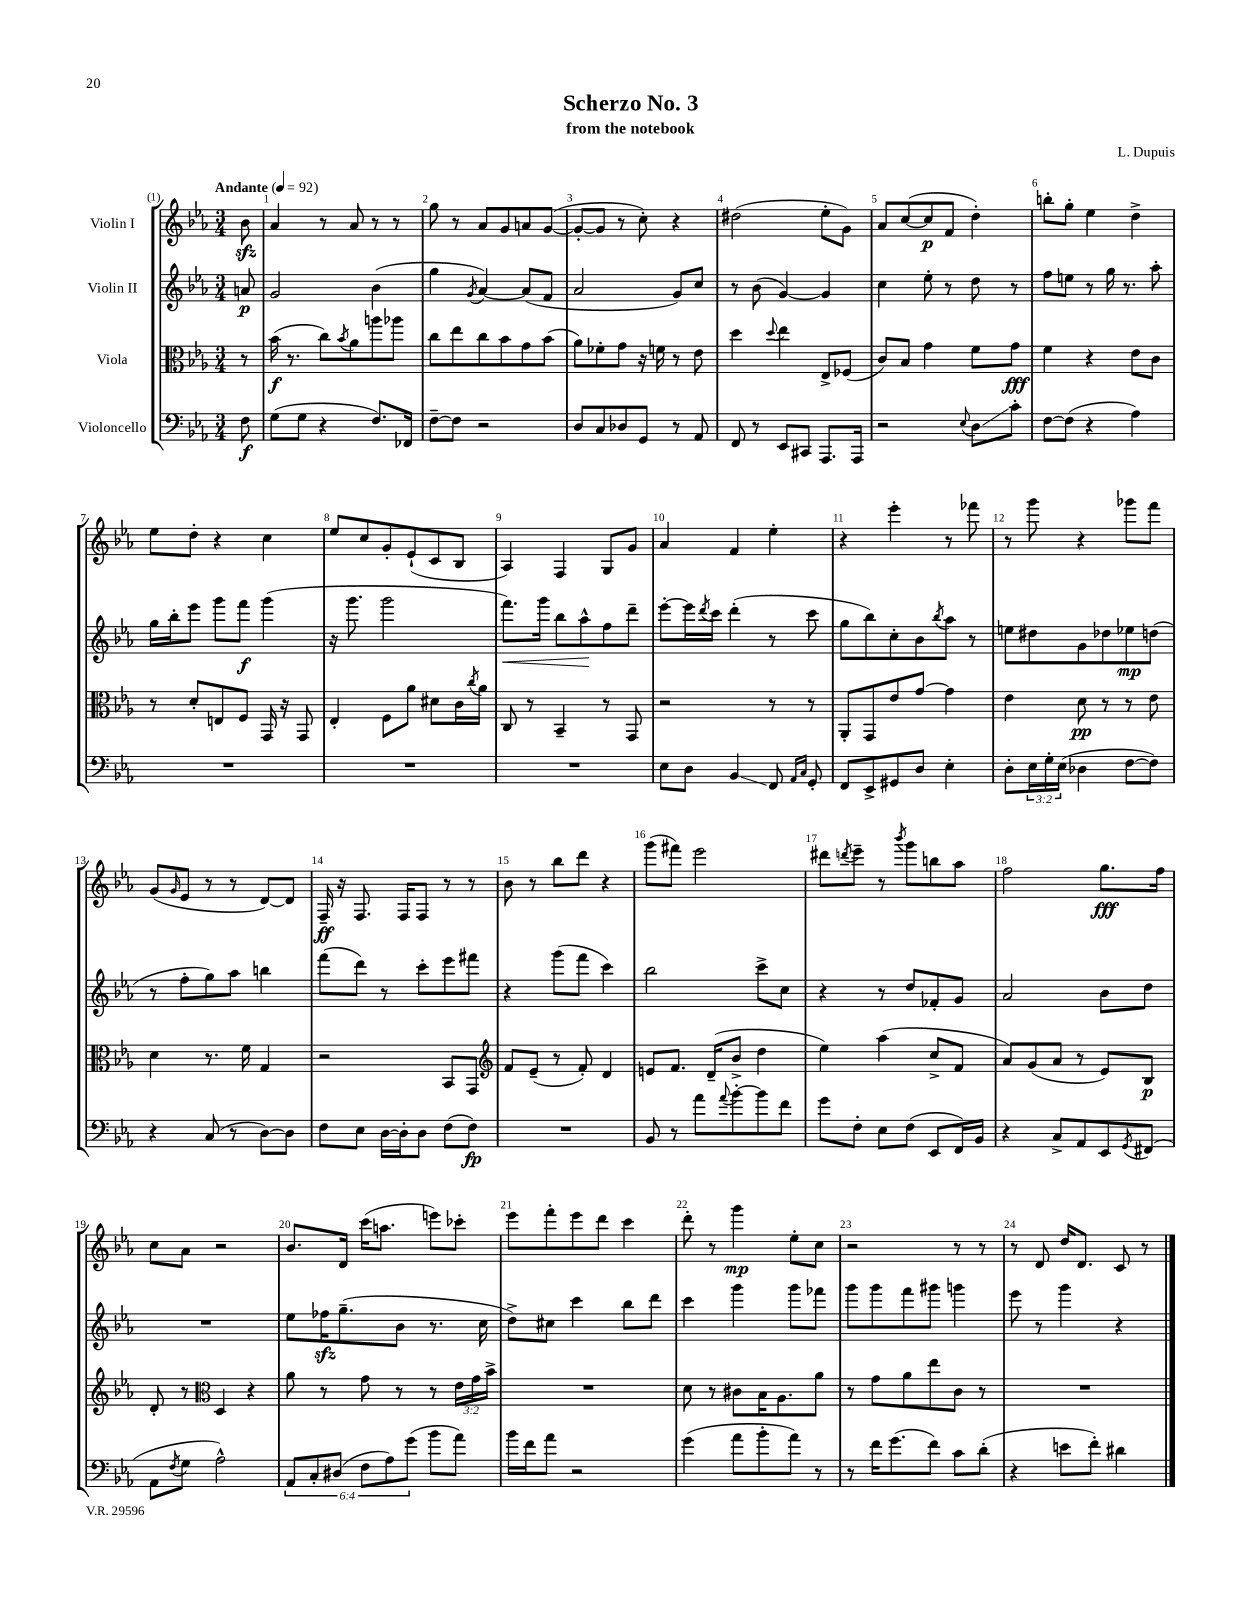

**kern	**kern	**kern	**kern
*staff4	*staff3	*staff2	*staff1
*clefF4	*clefC3	*clefG2	*clefG2
*k[b-e-a-]	*k[b-e-a-]	*k[b-e-a-]	*k[b-e-a-]
*M3/4	*M3/4	*M3/4	*M3/4
*MM92	*MM92	*MM92	*MM92
8F	8r	8a	8b-
=	=	=	=
(8G	(16b-	2g	4a-
.	8.r	.	.
8G	.	.	.
4r	8cc)	.	8r
.	8qb-	.	.
.	8a-	.	8a-
8.F)	8aa	(4b-	8r
.	8aa-	.	8r
16FF-	.	.	.
=	=	=	=
[8F~	8cc	4gg	8gg
8F]	8ee-	.	8r
.	.	8qg	.
2r	8cc	[4a-)	8a-
.	8b-	.	8g
.	8g	(8a-]	8a
.	(8b-	8f	([8g
=	=	=	=
8D	8a-)	2a-	8g'_
8C	8f-'	.	8g]
8D-	8g	.	8r
8GG	16r	.	8cc')
.	16f	.	.
8r	8r	8g)	4r
8AA-	8e-	8cc	.
=	=	=	=
8FF	4dd	8r	(2dd#
8r	.	(8b-	.
.	8qqdd	.	.
8EE-	4ee-	[4g)	.
8CC#	.	.	.
8.AAA-	8E-^	4g]	8ee-'
.	(8F-	.	8g)
16AAA-	.	.	.
=	=	=	=
2r	8c)	4cc	8a-
.	8B-	.	([8cc
.	4g	8ee-'	8cc]
.	.	8r	8f
8qqE-	.	.	.
8D	8f	8dd	4dd')
8c'	8g	8r	.
=	=	=	=
[8F	4f	8ff	8bb'
(8F]	.	8ee	8gg'
4r	4r	8r	4ee-
.	.	16gg	.
.	.	8.r	.
4A-)	8e-	.	4dd^
.	8c	8aa-'	.
=	=	=	=
2.r	8r	16gg	8ee-
.	.	16bb-'	.
.	8d'	8eee-	8dd'
.	8E	8ggg	4r
.	8F	8fff	.
.	16GG	(4ggg	4cc
.	16r	.	.
.	8GG	.	.
=	=	=	=
2.r	4E-'	16r	8ee-
.	.	8.ggg	.
.	.	.	8cc
.	8F	2ggg	8g'
.	8a-	.	(8e-`
.	8d#	.	8c
.	16c	.	8B-
.	8qcc	.	.
.	16a-	.	.
=	=	=	=
2.r	8C	8.fff)	4A-)
.	8r	.	.
.	.	16ggg	.
.	4BB-~	8bb-	4F
.	.	8aa-^^	.
.	8r	8ff	8G
.	8GG	8ddd~	8g
=	=	=	=
8E-	2r	[8eee-'	4a-
8D	.	16eee-]	.
.	.	8qddd	.
.	.	16ccc	.
4BB-	.	(4ddd'	4f
8FF	8r	8r	4ee-'
16qqAA-	.	.	.
16qqC	.	.	.
8GG'	8r	8ccc	.
=	=	=	=
8FF	8AA-'	8gg	4r
8EE-^	8GG	8bb-)	.
8GG#	8e-	8cc'	4eee-'
8D	[8g	8b-	.
.	.	8qbb-	.
4E-'	4g]	8aa-	8r
.	.	8r	8fff-
=	=	=	=
8D'	4e-	8ee	8r
24E-	.	8dd#	8ggg
24G'	.	.	.
(24E-	.	.	.
4D-	8d	8g	4r
.	8r	8dd-	.
[8F	8r	8ee-	8ggg-
8F])	8e-	(8dd	8fff
=	=	=	=
4r	4d	8r	(8g
.	.	.	16qqg
.	.	8ff'	8e-
(8C	8.r	8gg)	8r
8r	.	8aa-	8r
.	16f	.	.
[8D)	4G	4bb	[8d)
8D]	.	.	8d]
=	=	=	=
8F	2r	(8fff	16F~
.	.	.	16r
8E-	.	8ddd)	8.F
[16D	.	8r	.
16D']	.	.	16F
8D	.	8ccc'	8F
(8F	8BB-	8eee-	8r
8F)	8GG	8fff#	8r
=	=	=	=
*	*clefG2	*	*
2.r	8f	4r	8b-
.	(8e-~	.	8r
.	8r	(8ggg	8bb-
.	8f')	8fff	8ddd
.	4d	4ccc)	4r
=	=	=	=
8BB-	8e	2bb-	(8ggg
8r	8.f	.	8fff#)
8a-	.	.	2eee-
.	(16d~	.	.
8qqa-	.	.	.
[8b-'	8b-^	.	.
8b-]	4dd	8ccc^	.
8f	.	8cc	.
=	=	=	=
8g	4ee-)	4r	8ddd#
.	.	.	8qddd
8F'	.	.	8eee-~
8E-	(4aa-	8r	8r
.	.	.	8qbbb-
(8F	.	8dd	8ggg
8EE-	8cc^	8f-'	8bb
16FF)	8f	8g	8aa-
16BB-	.	.	.
=	=	=	=
4r	8a-)	2a-	2ff
.	(8g	.	.
8C^	8a-	.	.
8AA-	8r	.	.
8EE-	8e-)	8b-	8.gg
8qGG	.	.	.
(8FF#	8B-	8dd	.
.	.	.	16ff
=	=	=	=
8AA-	8d'	2.r	8cc
8qF	.	.	.
8G	8r	.	8a-
*	*clefC3	*	*
2A-^^)	4D	.	2r
.	4r	.	.
=	=	=	=
12AA-	8a-	8ee-	8.b-
12C'	.	.	.
.	8r	16ff-	.
(12D#	.	.	.
.	.	(8.gg~	16d
12F	8g	.	(16ccc
.	.	.	8.aa
12A-)	.	.	.
.	8r	8b-	.
(12g	.	.	.
8b-	8r	8.r	8eee)
8a-)	24e-	.	8ccc-'
.	24g	.	.
.	.	16cc	.
.	24b-^	.	.
=	=	=	=
16b-	2.r	8dd^)	8eee-
16f	.	.	.
8a-	.	8cc#	8fff'
2r	.	4ccc	8eee-
.	.	.	8ddd
.	.	8bb-	4ccc
.	.	8ddd	.
=	=	=	=
(4g	8d	4ccc	8ddd'
.	8r	.	8r
8a-	8c#	4ggg	4ggg
8b-'	16B-	.	.
.	8.A-	.	.
8a-)	.	8ggg	8ee-'
8r	8a-	8fff-	8cc
=	=	=	=
8r	8r	8ggg	2r
16f	8g	8ggg	.
(8.g	.	.	.
.	8a-	8fff	.
8f)	8ee-	8ggg#	.
8c	8c	4ggg	8r
(8d'	8r	.	8r
=	=	=	=
4r	2.r	8eee-	8r
.	.	8r	8d
8e	.	4ggg	16dd
.	.	.	8.d
8f')	.	.	.
4d#	.	4r	8c
.	.	.	8r
==	==	==	==
*-	*-	*-	*-
